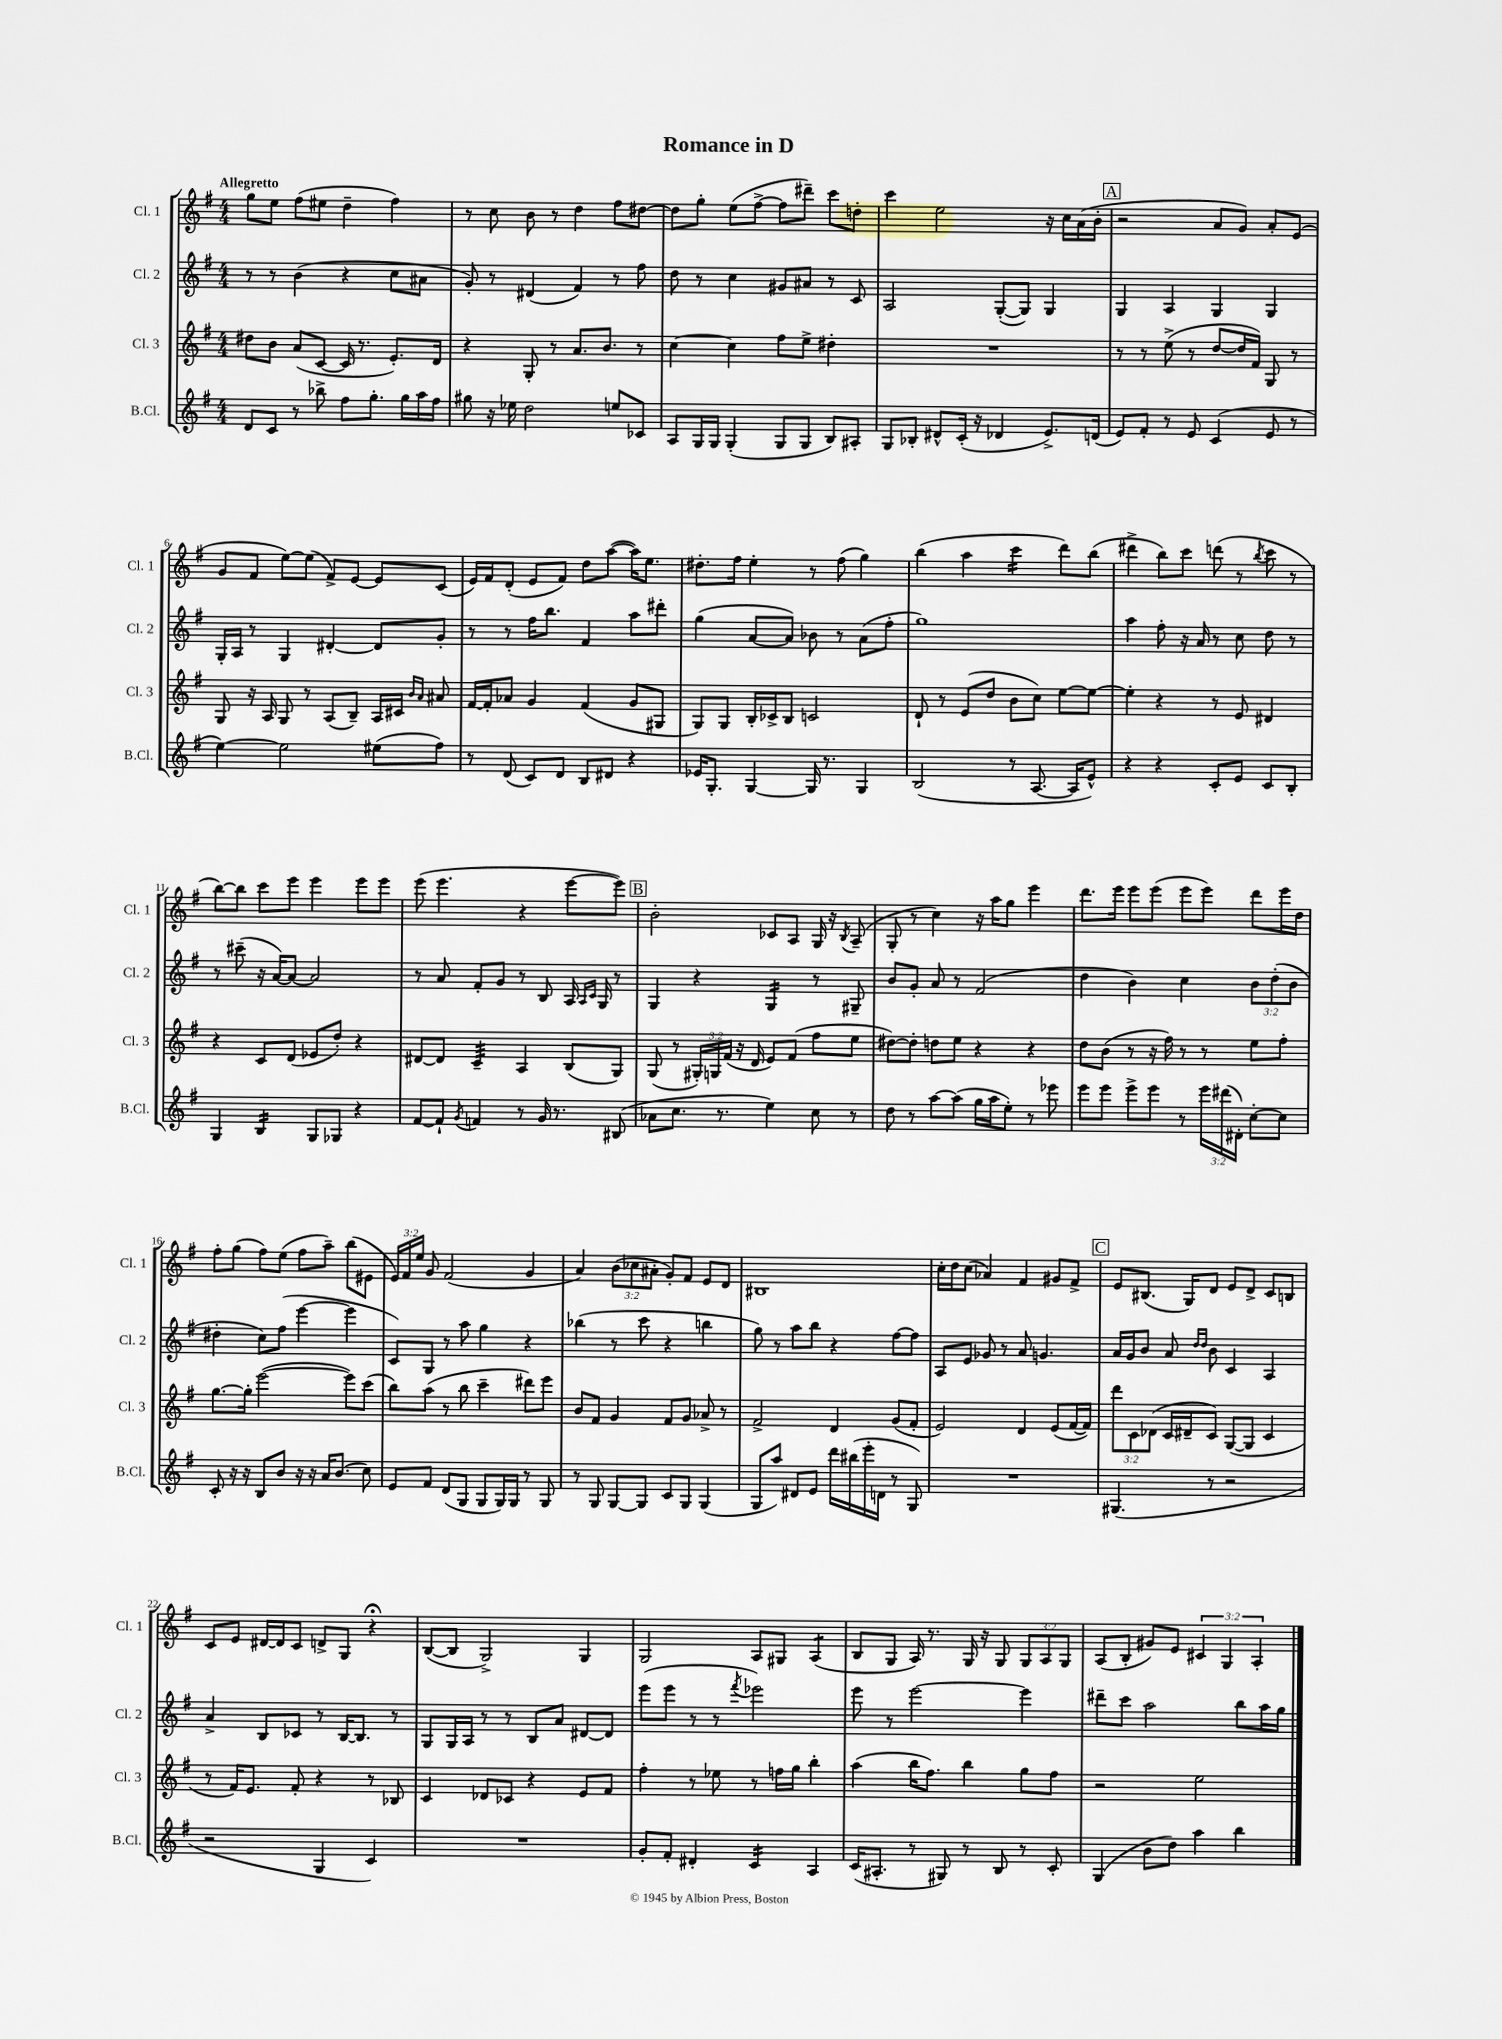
\header { title = "Romance in D" }
<<
\new StaffGroup <<
\new Staff = "s0" \with { instrumentName = "Cl. 1" shortInstrumentName = "Cl. 1" } {
    \clef treble \key g \major \numericTimeSignature \time 4/4 \override Staff.TupletNumber.text = #tuplet-number::calc-fraction-text \tempo "Allegretto"
    \autoBeamOff g''8[ e''8] fis''8[( eis''8] d''4-- fis''4) |
    r8 c''8 b'8 r8 d''4 fis''8[ dis''8]~ |
    dis''8[ g''8]-. e''8[( fis''8]~-> fis''8[ dis'''8]--) c'''8[ d''8]-. |
    c'''4 e''2 r16 c''16[ a'16( b'16]-. |
    \mark \markup { \box "A" } r2 a'8[ g'8]) a'8[-. e'8]( |
    g'8[ fis'8] e''8[~) e''8]( fis'8[->) e'8]~ e'8[ c'8]( |
    e'16[) fis'16 d'8]-.( e'8[ fis'8]) d''8[ a''8]~( a''16[) e''8.] |
    dis''8.[-. fis''16] e''4-. r8 fis''8( g''4) |
    b''4( a''4 c'''4:16 d'''8[) b''8]( |
    dis'''4-> b''8[) c'''8] d'''8( r8 \acciaccatura { b''8 } c'''8 r8 |
    b''8[~) b''8] c'''8[ e'''8] e'''4 e'''8[ e'''8] |
    e'''8( e'''4. r4 e'''8[~ e'''8]) |
    \mark \markup { \box "B" } b'2-. ces'8[ a8] g16 r16 \acciaccatura { b8 } a8--( |
    g8-. r8 c''4) r16 a''16[ g''8] e'''4 |
    d'''8.[ e'''16] e'''8[ e'''8]( e'''8[ e'''8]) d'''8[ e'''16 d''16] |
    fis''8[-. g''8]( fis''8[) e''8]( fis''8[ a''8]--) b''8[( eis'8] |
    \tuplet 3/2 { e'16[) fis'16 e''16] } g'8 fis'2( g'4 |
    a'4) \tuplet 3/2 { b'8[( ces''8 ais'8]-. } g'8[-.) fis'8] e'8[ d'8] |
    bis1 |
    c''16[-. d''16 c''8]( aes'4) fis'4 gis'8[ fis'8]-> |
    \mark \markup { \box "C" } e'8[ bis8.]( g16[) d'8] e'8[ d'8]-> c'8[ b8] |
    c'8[ e'8] dis'16[~ dis'16 c'8] d'8[-> g8] r4\fermata |
    b8[~( b8] g2->) g4 |
    g2 a8[ gis8] a4:8( |
    b8[ g8] a16) r8. g16 r16 g8 \tuplet 3/2 { g8[ a8 g8] } |
    a8[( b8]-. gis'8[) e'8] \tuplet 3/2 { cis'4 g4 a4-. } \bar "|." |
}
\new Staff = "s1" \with { instrumentName = "Cl. 2" shortInstrumentName = "Cl. 2" } {
    \clef treble \key g \major \numericTimeSignature \time 4/4 \override Staff.TupletNumber.text = #tuplet-number::calc-fraction-text
    \autoBeamOff r8 r8 b'4( r4 c''8[ ais'8] |
    g'8-.) r8 dis'4( fis'4) r8 fis''8 |
    d''8 r8 c''4 gis'8[ ais'8] r8 c'8 |
    a2 g8[~-.( g8]) g4 |
    \mark \markup { \box "A" } g4 a4 g4 g4 |
    g16[-. a16] r8 g4 dis'4~-. dis'8[ g'8]-. |
    r8 r8 fis''16[ b''8.] fis'4 a''8[ dis'''8]-. |
    g''4( a'8[~ a'8]) bes'8 r8 a'8[( fis''8]-. |
    g''1) |
    a''4 fis''8-. r16 a'16 r8 c''8 d''8 r8 |
    r8 cis'''8--( r16 a'16[~) a'8]~ a'2 |
    r8 a'8 fis'8[-. g'8] r8 b8 a16 \grace { a16[ c'16] } g16 r8 |
    \mark \markup { \box "B" } g4 r4 g4:16 r8 gis8-- |
    b'8[ g'8]-. a'8 r8 fis'2( |
    d''4 b'4) c''4 \tuplet 3/2 { b'8[ d''8-.( b'8] } |
    dis''4-. c''8[) fis''8]( e'''4~ e'''4 |
    c'8[) g8] r8 a''8 g''4 r4 |
    bes''4( r8 c'''8 r4 b''4 |
    g''8) r8 a''8[ b''8] r4 fis''8[~ fis''8] |
    a8[ e'8] ges'8 r8 a'8 g'4. |
    \mark \markup { \box "C" } a'16[ g'16 b'8] a'8 \grace { d''16[ d''16] } b'8 c'4 a4 |
    a'4-> b8[ ces'8] r8 b16[~ b8.] r8 |
    g8[ g16 a16] r8 r8 b8[ a'8] dis'8[~ dis'8] |
    e'''8[( e'''8] r8 r8 \acciaccatura { fis'''8 } ees'''2) |
    e'''8 r8 e'''2~ e'''4 |
    dis'''8[-- c'''8] a''2 b''8[ a''16 g''16] \bar "|." |
}
\new Staff = "s2" \with { instrumentName = "Cl. 3" shortInstrumentName = "Cl. 3" } {
    \clef treble \key g \major \numericTimeSignature \time 4/4 \override Staff.TupletNumber.text = #tuplet-number::calc-fraction-text
    \autoBeamOff dis''8[ b'8] a'8[( c'8]~ c'16 r8. e'8.[-.) d'16] |
    r4 g8-. r8 a'8.[ b'8.] r8 |
    c''4~ c''4 fis''8[ e''8]-> dis''4-. |
    R1 |
    \mark \markup { \box "A" } r8 r8 e''8->( r8 d''8[~ d''16 fis'16]) g8 r8 |
    g8 r16 a16 g8 r8 a8[( b8]--) a16[ cis'16] \grace { b'16[ a'16] } ais'8 |
    fis'16[~ fis'16-. aes'8] g'4 fis'4( g'8[ gis8] |
    g8[) g8] b16[-. ces'16-> b8] c'2 |
    d'8-! r8 e'8[( d''8] b'8[ c''8]) e''8[~ e''8]~ |
    e''4-. r4 r8 e'8 dis'4 |
    r4 c'8[ d'8]( ees'8[ d''8]-.) r4 |
    dis'8[~ dis'8] c'4:32-- a4 b8[( g8]) |
    \mark \markup { \box "B" } g8( r8 \tuplet 3/2 { gis16[-.) g16 fis'16]( } r16 d'16 e'8[) fis'8]( fis''8[ e''8] |
    dis''8[~) dis''8]-. d''8[ e''8] r4 r4 |
    d''8[ b'8]( r8 r16 fis''16) r8 r8 e''8[ fis''8]-. |
    g''8.[~ g''16]-. e'''2~( e'''8[) c'''8]( |
    b''8[) a''8]( r8 b''8 c'''4-- dis'''8[) e'''8] |
    b'8[ fis'8] g'4 fis'8[ g'8] aes'8-> r8 |
    fis'2-> d'4 g'8[( fis'8]-. |
    e'2) d'4 e'8[( fis'16~ fis'16]) |
    \mark \markup { \box "C" } \tuplet 3/2 { d'''8[ c'8 des'8]( } c'16[ dis'16-- c'8]) g8[~( g8] c'4 |
    r8 fis'16[) e'8.] fis'8-. r4 r8 bes8 |
    c'4 des'8[ ces'8] r4 e'8[ fis'8] |
    fis''4-. r8 ees''8 r8 f''16[ g''16] b''4-. |
    a''4( b''16[ fis''8.]) b''4 g''8[ fis''8] |
    r2 e''2 \bar "|." |
}
\new Staff = "s3" \with { instrumentName = "B.Cl." shortInstrumentName = "B.Cl." } {
    \clef treble \key g \major \numericTimeSignature \time 4/4 \override Staff.TupletNumber.text = #tuplet-number::calc-fraction-text
    \autoBeamOff d'8[ c'8] r8 bes''8-> fis''8[ g''8.]-. g''16[ a''16 fis''16] |
    gis''8 r16 ees''16 d''2 e''8[ ces'8] |
    a8[ g16 g16] g4-.( g8[ g8] b8[) ais8]-. |
    g8[ bes8]-. dis'8[-^ c'16]-.( r16 des'4 e'8.[->) d'16]( |
    \mark \markup { \box "A" } e'8[) fis'8]-. r8 e'8 c'4( e'8 r8 |
    e''4~) e''2 eis''8[( fis''8]) |
    r8 d'8( c'8[) d'8] b8[ dis'8] r4 |
    ees'16[ g8.]-. g4~ g16 r8. g4 |
    b2( r8 a8.~ a16[ e'8]-^) |
    r4 r4 c'8[-. e'8] c'8[ b8]-. |
    g4 b4:16 g8[ ges8] r4 |
    fis'8[~ fis'8]-! \acciaccatura { g'8 } f'4 r8 g'16 r8. bis8( |
    \mark \markup { \box "B" } aes'8[ c''8.] r8. e''4) c''8 r8 |
    d''8 r8 a''8[~ a''8]( g''16[ a''16 e''8]-.) r8 ees'''8 |
    e'''8[ e'''8] e'''8[-> e'''8] r8 \tuplet 3/2 { e'''16[ dis'''16( dis'16]-.) } c''8[~-. c''8] |
    c'8-. r16 r16 b8[ b'8] r16 r16 a'16[ b'8.]( c''8) |
    e'8[ fis'8] d'8[( g8] g8[ g16) g16] r8 g8 |
    r8 g8 g8[~ g8] c'8[ g8] g4( |
    g8[ a''8]) dis'8[ e'8] d'''16[ bis''16( e'''16-. d'16] r8 g8) |
    R1 |
    \mark \markup { \box "C" } gis4.( r8 r2 |
    r2 g4 c'4) |
    R1 |
    g'8[-. fis'8]-. dis'4-. c'4:16 a4 |
    c'16[( ais8.]-. r8 gis8) r8 b8 r8 c'8-. |
    g4( b'8[ d''8]) a''4 b''4 \bar "|." |
}
>>
>>
